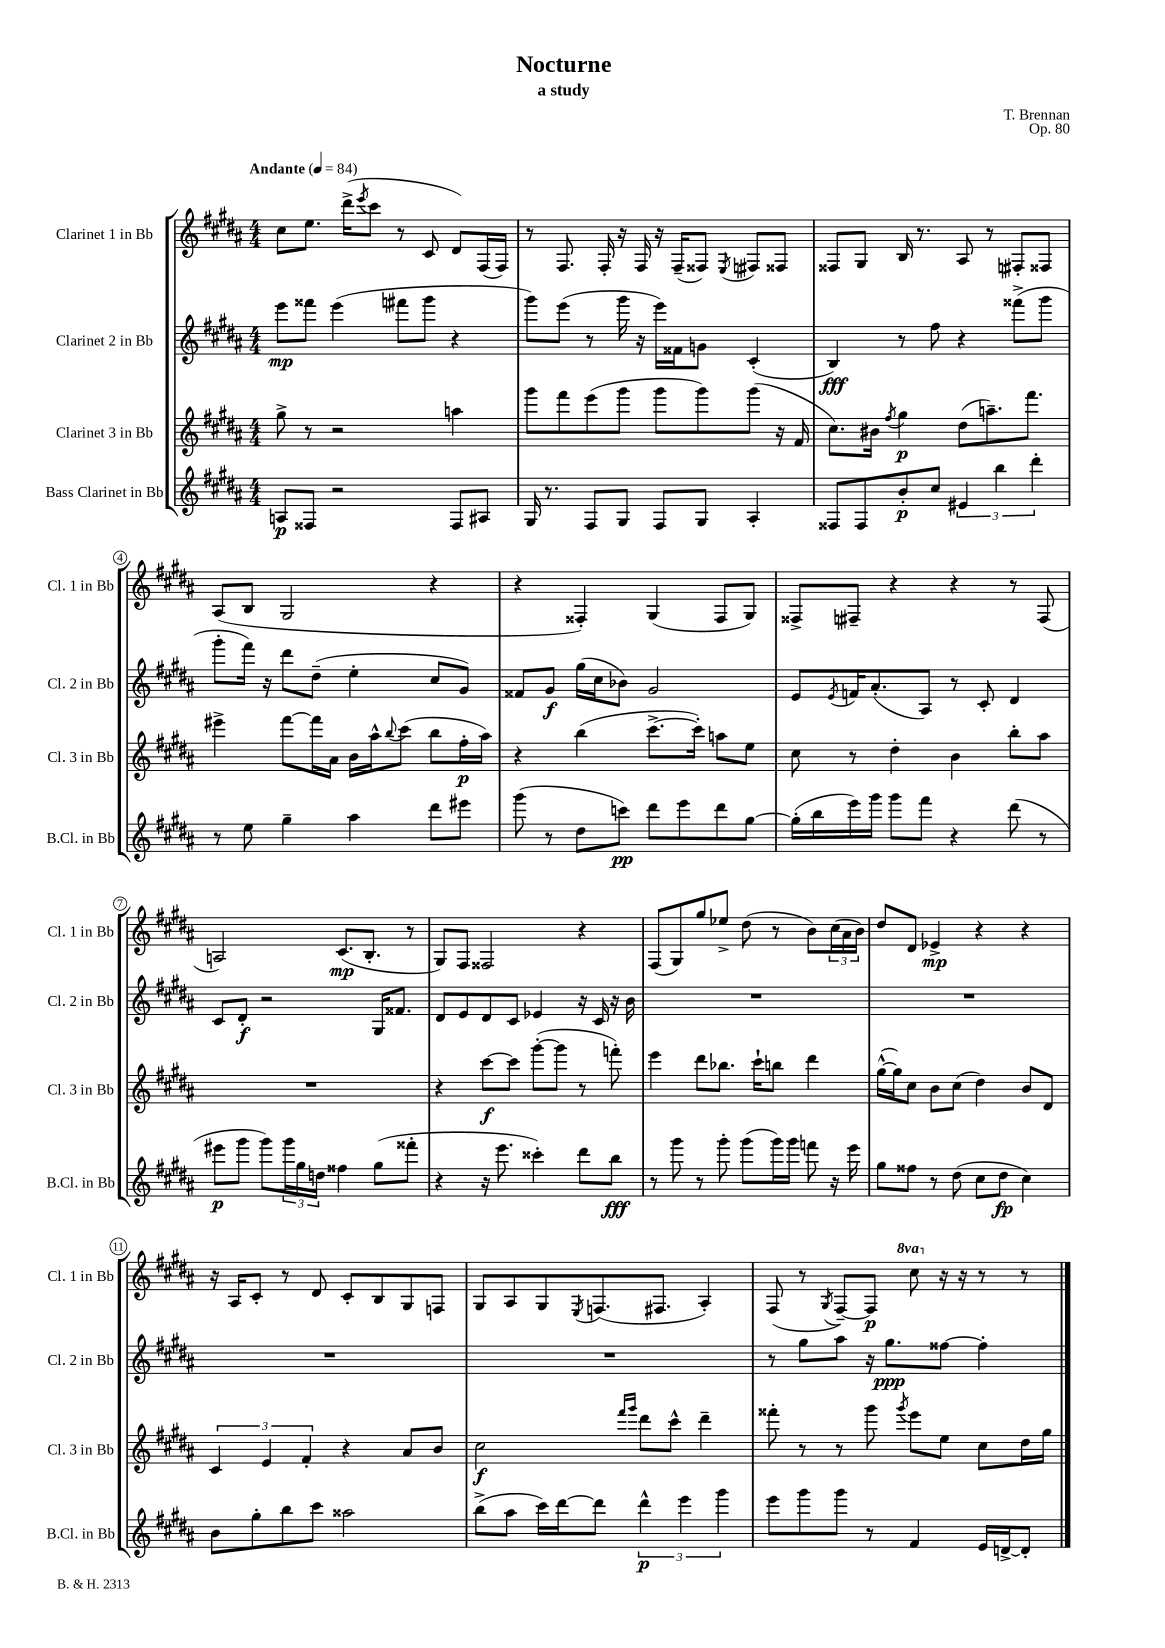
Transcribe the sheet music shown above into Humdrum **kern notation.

**kern	**dynam	**kern	**dynam	**kern	**dynam	**kern	**dynam
*part4	*part4	*part3	*part3	*part2	*part2	*part1	*part1
*staff4	*staff4	*staff3	*staff3	*staff2	*staff2	*staff1	*staff1
*I"Bass Clarinet in Bb	*	*I"Clarinet 3 in Bb	*	*I"Clarinet 2 in Bb	*	*I"Clarinet 1 in Bb	*
*I'B.Cl. in Bb	*	*I'Cl. 3 in Bb	*	*I'Cl. 2 in Bb	*	*I'Cl. 1 in Bb	*
*clefG2	*	*clefG2	*	*clefG2	*	*clefG2	*
*k[f#c#g#d#a#]	*	*k[f#c#g#d#a#]	*	*k[f#c#g#d#a#]	*	*k[f#c#g#d#a#]	*
*M4/4	*	*M4/4	*	*M4/4	*	*M4/4	*
*MM84	*	*MM84	*	*MM84	*	*MM84	*
=1	=1	=1	=1	=1	=1	=1	=1
!	!	!	!	!	!	!LO:TX:a:B:t=Andante	!
8An/L	p	8gg#^\	.	8eee\L	mp	8cc#\L	.
8F##X/J	.	8r	.	8fff##X\J	.	8.ee\J	.
2r	.	2r	.	(4eee\	.	.	.
.	.	.	.	.	.	(16ddd#^\KL	.
.	.	.	.	.	.	8qeee/	.
.	.	.	.	.	.	8ccc#\J	.
.	.	.	.	8fff#X\L	.	8r	.
.	.	.	.	8ggg#\J	.	8c#/	.
8F##/L	.	4aan\	.	4r	.	8d#/L)	.
8A#X/J	.	.	.	.	.	(16F#/L	.
.	.	.	.	.	.	16F#/JJ)	.
=2	=2	=2	=2	=2	=2	=2	=2
16G#/	.	8ggg#\L	.	8ggg#\L)	.	8r	.
8.r	.	.	.	.	.	.	.
.	.	8fff#\	.	(8eee\J	.	8.F#/	.
8F#/L	.	(8eee\	.	8r	.	.	.
.	.	.	.	.	.	16F#'/	.
8G#/J	.	8ggg#\J	.	16ggg#\	.	16r	.
.	.	.	.	16r	.	16F#/	.
8F#/L	.	8ggg#\L	.	16eee\LL)	.	16r	.
.	.	.	.	16f##X\J	.	(16F#~/KL	.
8G#/J	.	8ggg#\)	.	8gn\J	.	8F##X/J)	.
.	.	.	.	.	.	8qE/	.
4A#'/	.	(8ggg#\J	.	(4c#'/	.	8F#X/L	.
.	.	16r	.	.	.	8F##X/J	.
.	.	16f#/	.	.	.	.	.
=3	=3	=3	=3	=3	=3	=3	=3
8F##X/L	.	8.cc#\L)	.	4B/)	fff	8F##X/L	.
8F##/	.	.	.	.	.	8G#/J	.
.	.	16b#X\Jk	.	.	.	.	.
.	.	8qff#/	.	.	.	.	.
8b'/	p	4gg#\	p	8r	.	16B/	.
.	.	.	.	.	.	8.r	.
8cc#/J	.	.	.	8ff#\	.	.	.
6e#X/	.	(8dd#\L	.	4r	.	8A#/	.
.	.	8.aan~\)	.	.	.	8r	.
6bb\	.	.	.	.	.	.	.
.	.	.	.	(8fff##X^\L	.	8F#X'/L	.
.	.	8.fff#\J	.	.	.	.	.
6ddd#'\	.	.	.	.	.	.	.
.	.	.	.	8ggg#\J	.	8F##X/J	.
!!LO:LB:g=z
=4	=4	=4	=4	=4	=4	=4	=4
8r	.	4eee#X^\	.	8ggg#'\L	.	(8A#/L	.
8ee\	.	.	.	16fff#\Jk)	.	8B/J	.
.	.	.	.	16r	.	.	.
4gg#~\	.	[8fff#\L	.	8ddd#\L	.	2G#/	.
.	.	16fff#\L]	.	(8dd#~\J	.	.	.
.	.	16a#\JJ	.	.	.	.	.
4aa#\	.	16b\LL	.	4ee'\	.	.	.
.	.	16aa#^^\J	.	.	.	.	.
.	.	8qqbb/	.	.	.	.	.
.	.	(8ccc#\J	.	.	.	.	.
8ddd#\L	.	8bb\L	.	8cc#/L	.	4r	.
8eee#X\J	.	16ff#'\L	p	8g#/J)	.	.	.
.	.	16aa#\JJ)	.	.	.	.	.
=5	=5	=5	=5	=5	=5	=5	=5
(8ggg#\	.	4r	.	8f##X/L	.	4r	.
8r	.	.	.	8g#/J	f	.	.
8dd#\L	.	(4bb\	.	(16gg#\LL	.	4F##X'/)	.
.	.	.	.	16cc#\J	.	.	.
8cccn\J)	pp	.	.	8b-X\J)	.	.	.
8ddd#\L	.	[8.ccc#^\L	.	2g#/	.	(4G#/	.
8eee\	.	.	.	.	.	.	.
.	.	16ccc#'\Jk])	.	.	.	.	.
8ddd#\	.	8aan\L	.	.	.	8F##/L	.
[8gg#\J	.	8ee\J	.	.	.	8G#/J)	.
=6	=6	=6	=6	=6	=6	=6	=6
(16gg#'\LL]	.	8cc#\	.	8e/L	.	8F##X^/L	.
16bb\	.	.	.	.	.	.	.
.	.	.	.	8qe/	.	.	.
16eee\)	.	8r	.	16fn/K	.	8F#X~/J	.
16ggg#\JJ	.	.	.	(8.a#'/	.	.	.
8ggg#\L	.	4dd#'\	.	.	.	4r	.
8fff#\J	.	.	.	8A#/J)	.	.	.
4r	.	4b\	.	8r	.	4r	.
.	.	.	.	8c#'/	.	.	.
(8ddd#\	.	8bb'\L	.	4d#/	.	8r	.
8r	.	8aa#\J	.	.	.	(8F#/	.
!!LO:LB:g=z
=7	=7	=7	=7	=7	=7	=7	=7
8eee#X\L	p	1r	.	8c#/L	.	2An/)	.
8ggg#\J	.	.	.	8d#'/J	f	.	.
8ggg#\L)	.	.	.	2r	.	.	.
24ggg#\L	.	.	.	.	.	.	.
24gg#\	.	.	.	.	.	.	.
24ddn\JJ	.	.	.	.	.	.	.
4ff##X\	.	.	.	.	.	(8.c#/L	mp
.	.	.	.	.	.	8.B'/J	.
(8gg#\L	.	.	.	16G#/KL	.	.	.
.	.	.	.	8.f##X/J	.	.	.
8fff##X'\J	.	.	.	.	.	8r	.
=8	=8	=8	=8	=8	=8	=8	=8
4r	.	4r	.	8d#/L	.	8G#/L)	.
.	.	.	.	8e/	.	8F#/J	.
16r	.	[8ccc#\L	f	8d#/	.	2F##X/	.
8.eee\	.	.	.	.	.	.	.
.	.	8ccc#\J]	.	8c#/J	.	.	.
4ccc##X'\)	.	([8ggg#'\L	.	4e-X/	.	.	.
.	.	8ggg#\J]	.	.	.	.	.
8ddd#\L	.	8r	.	16r	.	4r	.
.	.	.	.	16c#/	.	.	.
8bb\J	fff	8fffn'\)	.	16r	.	.	.
.	.	.	.	16b\	.	.	.
=9	=9	=9	=9	=9	=9	=9	=9
8r	.	4eee\	.	1r	.	(8F#/L	.
8ggg#\	.	.	.	.	.	8G#/)	.
8r	.	8ddd#\L	.	.	.	8gg#/	.
8ggg#'\	.	8.bb-X\J	.	.	.	8ee-X^/J	.
(8ggg#\L	.	.	.	.	.	(8dd#\	.
.	.	16ccc#`\KL	.	.	.	.	.
16ggg#\L)	.	8bbn\J	.	.	.	8r	.
16ggg#\JJ	.	.	.	.	.	.	.
8fffn\	.	4ddd#\	.	.	.	8b\L)	.
16r	.	.	.	.	.	(24cc#\L	.
.	.	.	.	.	.	24a#\	.
16eee\	.	.	.	.	.	.	.
.	.	.	.	.	.	24b\JJ)	.
=10	=10	=10	=10	=10	=10	=10	=10
8gg#\L	.	([16gg#^^\LL	.	1r	.	8dd#/L	.
.	.	16gg#\J])	.	.	.	.	.
8ff##X\J	.	8cc#\J	.	.	.	8d#/J	.
8r	.	8b\L	.	.	.	4e-X^/	mp
(8dd#\	.	(8cc#\J	.	.	.	.	.
8cc#\L	.	4dd#\)	.	.	.	4r	.
8dd#\J	fp	.	.	.	.	.	.
4cc#\)	.	8b/L	.	.	.	4r	.
.	.	8d#/J	.	.	.	.	.
!!LO:LB:g=z
=11	=11	=11	=11	=11	=11	=11	=11
8b\L	.	6c#/	.	1r	.	16r	.
.	.	.	.	.	.	16A#/KL	.
8gg#'\	.	.	.	.	.	8c#'/J	.
.	.	6e/	.	.	.	.	.
8bb\	.	.	.	.	.	8r	.
.	.	6f#'/	.	.	.	.	.
8ccc#\J	.	.	.	.	.	8d#/	.
2aa##X\	.	4r	.	.	.	8c#'/L	.
.	.	.	.	.	.	8B/	.
.	.	8a#/L	.	.	.	8G#/	.
.	.	8b/J	.	.	.	8Fn/J	.
=12	=12	=12	=12	=12	=12	=12	=12
(8bb^\L	.	2cc#\	f	1r	.	8G#/L	.
8aa#\J	.	.	.	.	.	8A#/	.
16ccc#\LL)	.	.	.	.	.	8G#/	.
[16ddd#\J	.	.	.	.	.	.	.
.	.	.	.	.	.	8qE/	.
8ddd#\J]	.	.	.	.	.	(8.Fn/	.
.	.	16qqfff#/LL	.	.	.	.	.
.	.	16qqggg#/JJ	.	.	.	.	.
6ddd#^^\	p	8ddd#\L	.	.	.	.	.
.	.	.	.	.	.	8.F#X/J	.
.	.	8ccc#^^\J	.	.	.	.	.
6eee\	.	.	.	.	.	.	.
.	.	4ddd#~\	.	.	.	4A#'/)	.
6ggg#\	.	.	.	.	.	.	.
=13	=13	=13	=13	=13	=13	=13	=13
8eee\L	.	8fff##X'\	.	8r	.	(8F#/	.
8ggg#\	.	8r	.	8gg#\L	.	8r	.
.	.	.	.	.	.	8qG#/	.
8ggg#\J	.	8r	.	8aa#\J	.	[8F#~/L)	.
8r	.	8ggg#\	.	16r	.	8F#/J]	p
.	.	.	.	8.gg#\L	ppp	.	.
.	.	8qggg#/	.	.	.	.	.
*	*	*	*	*	*	*8va	*
4f#/	.	8eee\L	.	.	.	8ccc#\	.
*	*	*	*	*	*	*X8va	*
.	.	8ee\J	.	[8ff##X\J	.	16r	.
.	.	.	.	.	.	16r	.
16e/LL	.	8cc#\L	.	4ff##'\]	.	8r	.
[16dn^/J	.	.	.	.	.	.	.
8d'/J]	.	16dd#\L	.	.	.	8r	.
.	.	16gg#\JJ	.	.	.	.	.
==	==	==	==	==	==	==	==
*-	*-	*-	*-	*-	*-	*-	*-
